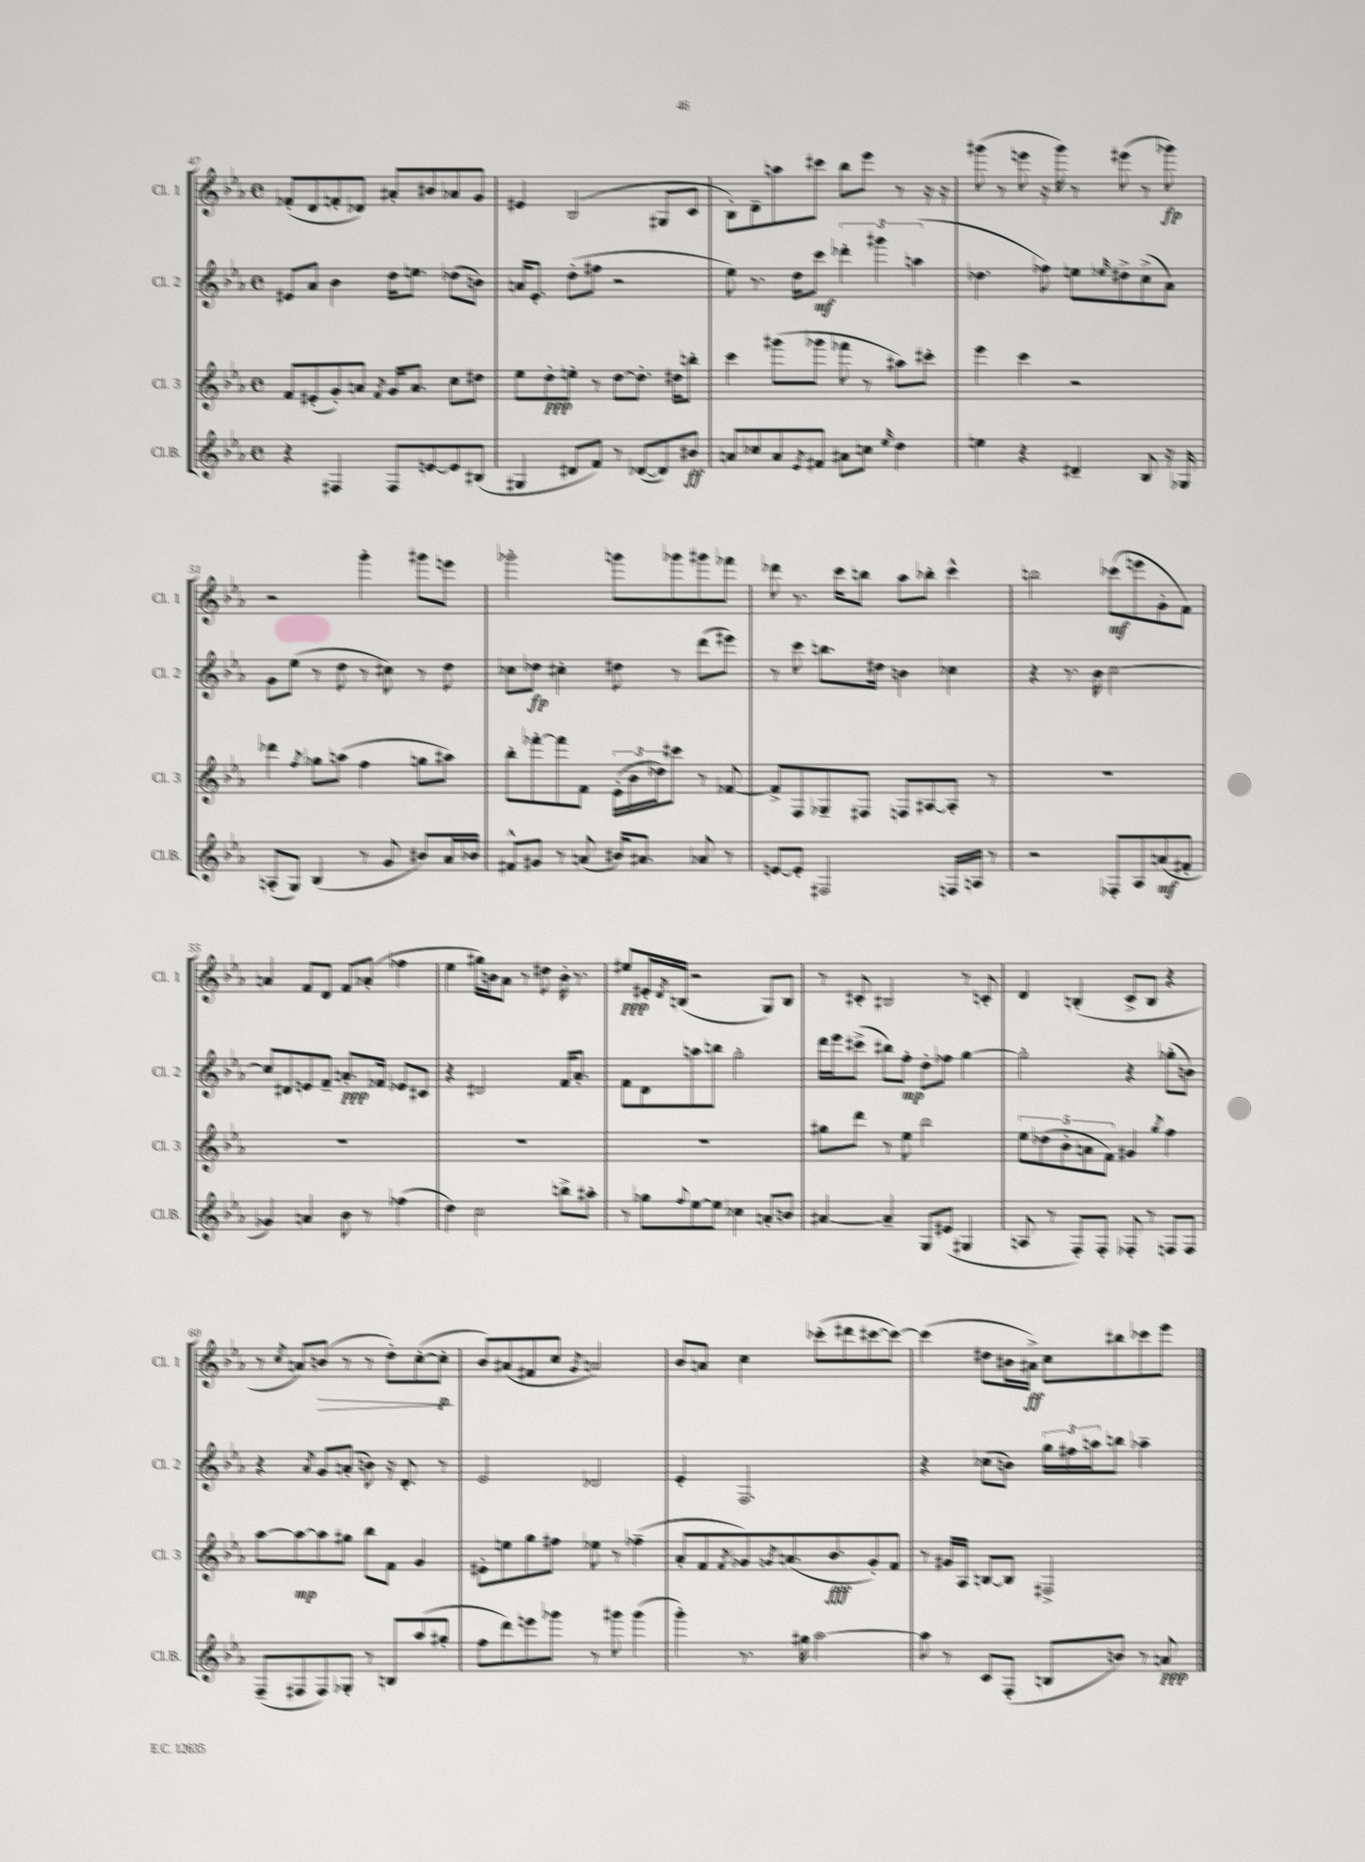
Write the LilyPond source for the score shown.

<<
\new StaffGroup <<
\new Staff = "s0" \with { instrumentName = "Cl. 1" shortInstrumentName = "Cl. 1" } {
    \clef treble \key ees \major \defaultTimeSignature \time 4/4
    fes'8-.( d'8 f'8-. des'8) ais'8-. bis'8 aes'8 g'8 |
    eis'4 bes2( gis8 c'8 |
    bes8-.) d'8-- a''8 cis'''8 bes''8 ees'''8 r8 r16 r16 |
    gis'''8( r8 e'''8 r16 gis'''16) r8 eis'''8( r8 ges'''8\fp) |
    r2 g'''4-. gis'''8 e'''8 |
    ges'''2-. g'''8 ges'''8 gis'''8 fes'''8 |
    des'''8 r8. c'''16 b''8 aes''8 bes''8-. c'''4-^ |
    b''2 ces'''8\mf( e'''8 g'8-. f'8) |
    a'4 f'8 d'8 f'8 aes'8-.( fes''4 |
    ees''4 gis''16) b'16 aes'8 r8 dis''8 b'16-. r8. |
    eis''8\ppp eis'16-. \acciaccatura { d'8 } b16( r2 g8) b8 |
    r8 cis'8-. bis2 r8 c'8-. |
    d'4 b4-.( c'8-> b8 r4 |
    r8 \acciaccatura { c''8 } a'8) b'8\>( r8 r8 d''8-.) c''8~-.( c''8-.\p\! |
    bes'8) ais'8( fis'8 c''8 \acciaccatura { g'8 } a'2) |
    bes'8 a'8 c''4 ces'''8-.( dis'''8 cis'''8~ cis'''8~) |
    cis'''4( dis''8 bis'16 ais'16->\ff) c''8 bis''8 ces'''8 ees'''8 \bar "|." |
}
\new Staff = "s1" \with { instrumentName = "Cl. 2" shortInstrumentName = "Cl. 2" } {
    \clef treble \key ees \major \defaultTimeSignature \time 4/4
    eis'8 aes'8 bes'4 d''16 e''8. des''8( b'8) |
    a'16 ees'8.-. d''8-.( fis''8 r2 |
    ees''8) r8. d''16 c'''8\mf \tuplet 3/2 { des'''4-. gis'''4 a''4( } |
    des''4. fes''8) e''8 \grace { ees''16 } dis''8-> c''8->( aes'8) |
    g'8 ees''8( r8 d''8 r8 cis''8) r8 d''8 |
    ces''8 des''8\fp cis''4-. dis''8 r8 d'''8( eis'''8) |
    r8 c'''8 b''8. dis''16 b'4 ces''4 |
    r4 r8. bes'16 c''2~ |
    c''8 dis'8 e'8 f'8-- a'8.-.\ppp fes'16 ees'8 cis'8 |
    r4 dis'2 f'16 aes'8.-. |
    f'8 d'8 a''8 b''8 g''2-. |
    d'''16 ees'''16 cis'''8->( bis''8) f''8-.\mp d''8-. fes''8 g''4~ |
    g''2-. r4 ges''8-.( b'8) |
    r4 \acciaccatura { aes'8 } g'8 a'8-.( b'8) r16 d'8.-. r8 |
    ees'2 des'2 |
    ees'4-. f2. |
    r4 ces''8( b'8) \tuplet 3/2 { g''16 fis''16 a''16 } b''8 aes''4-- \bar "|." |
}
\new Staff = "s2" \with { instrumentName = "Cl. 3" shortInstrumentName = "Cl. 3" } {
    \clef treble \key ees \major \defaultTimeSignature \time 4/4
    f'8 eis'8-.( g'8-.) a'8 \acciaccatura { f'8 } g'16 a'8. c''8 dis''8 |
    ees''8 d''8-.\ppp e''8-. r8 d''8~ d''8.-. dis''16 b''8-. |
    c'''4 gis'''8( ges'''8 fes'''8 r8 ais''8) cis'''8-. |
    ees'''4 c'''4 r2 |
    des'''4 \acciaccatura { f''8 } ges''8 a''8( f''4 g''8 ais''8) |
    bes''8-. fes'''8~-. fes'''8 f'8 \tuplet 3/2 { ees'16-.( bes'16 des''16) } cis'''8 r8 fes'8~ |
    fes'8-> f8 ges8-- fis8 f8 ais8~ ais8-. r8 |
    R1 |
    R1 |
    R1 |
    R1 |
    gis''8 d'''8 r8 ees''8 bes''2 |
    \tuplet 5/4 { ees''8 des''8( bes'8-. a'8 f'8) } gis'4 \acciaccatura { g''8 } f''4 |
    aes''8~ aes''8~\mp aes''8 gis''8 bes''8 f'8 g'4 |
    eis'8-. e''8 g''8 fis''8 ees''8 r8 fes''4--( |
    aes'8-. f'8 \acciaccatura { f'8 } ges'8) \acciaccatura { g'8 } a'8.( bes'8.\fff g'8-.) f'8 |
    r8 gis'16 aes16 b8~ b8 fis2-> \bar "|." |
}
\new Staff = "s3" \with { instrumentName = "Cl.B." shortInstrumentName = "Cl.B." } {
    \clef treble \key ees \major \defaultTimeSignature \time 4/4
    r4 fis4 fis8 e'8~ e'8 bis8( |
    gis4 dis'8 f'8) r8 des'8~( des'8) bis'8\ff |
    a'8 ces''8 a'8 \acciaccatura { ees'8 } fis'8 ais'8 c''8 \grace { ees''16 } d''4 |
    e''4 r4 dis'4-- bes8 r16 ges16 |
    a8-.( g8) bes4( r8 g'8 bis'8) aes'16 bes'16 |
    fis'8-^ gis'8 r8 a'8( bis'16) ais'8. aes'8 r8 |
    e'8~ e'8-. fis2 f16 a16 r8 |
    r2 fes8-. aes8 a'8\mf( fis'8-. |
    ges'4) a'4 bes'8 r8 fes''4( |
    d''4) c''2 b''8-> ais''8-. |
    r8 ges''8 \appoggiatura { f''8 } ees''8~ ees''8 ces''4 a'8-. b'8 |
    ais'4~ ais'4-- g8 eis'8( gis4 |
    a8 r8 f8-.) f8-. fes8-. r8 f8 f8 |
    f8--( fis8 fis8) ges8-. r8 b8 aes''8( gis''8-. |
    f''8 d'''8) e'''8 ges'''8 r8 gis'''8 gis'''4( |
    g'''4-.) r8. gis''16 aes''2~ |
    aes''8 r8 c'8 f8-.( b8 b'8) r8 a'8\ppp \bar "|." |
}
>>
>>
\layout { \context { \Score currentBarNumber = #47 } }
